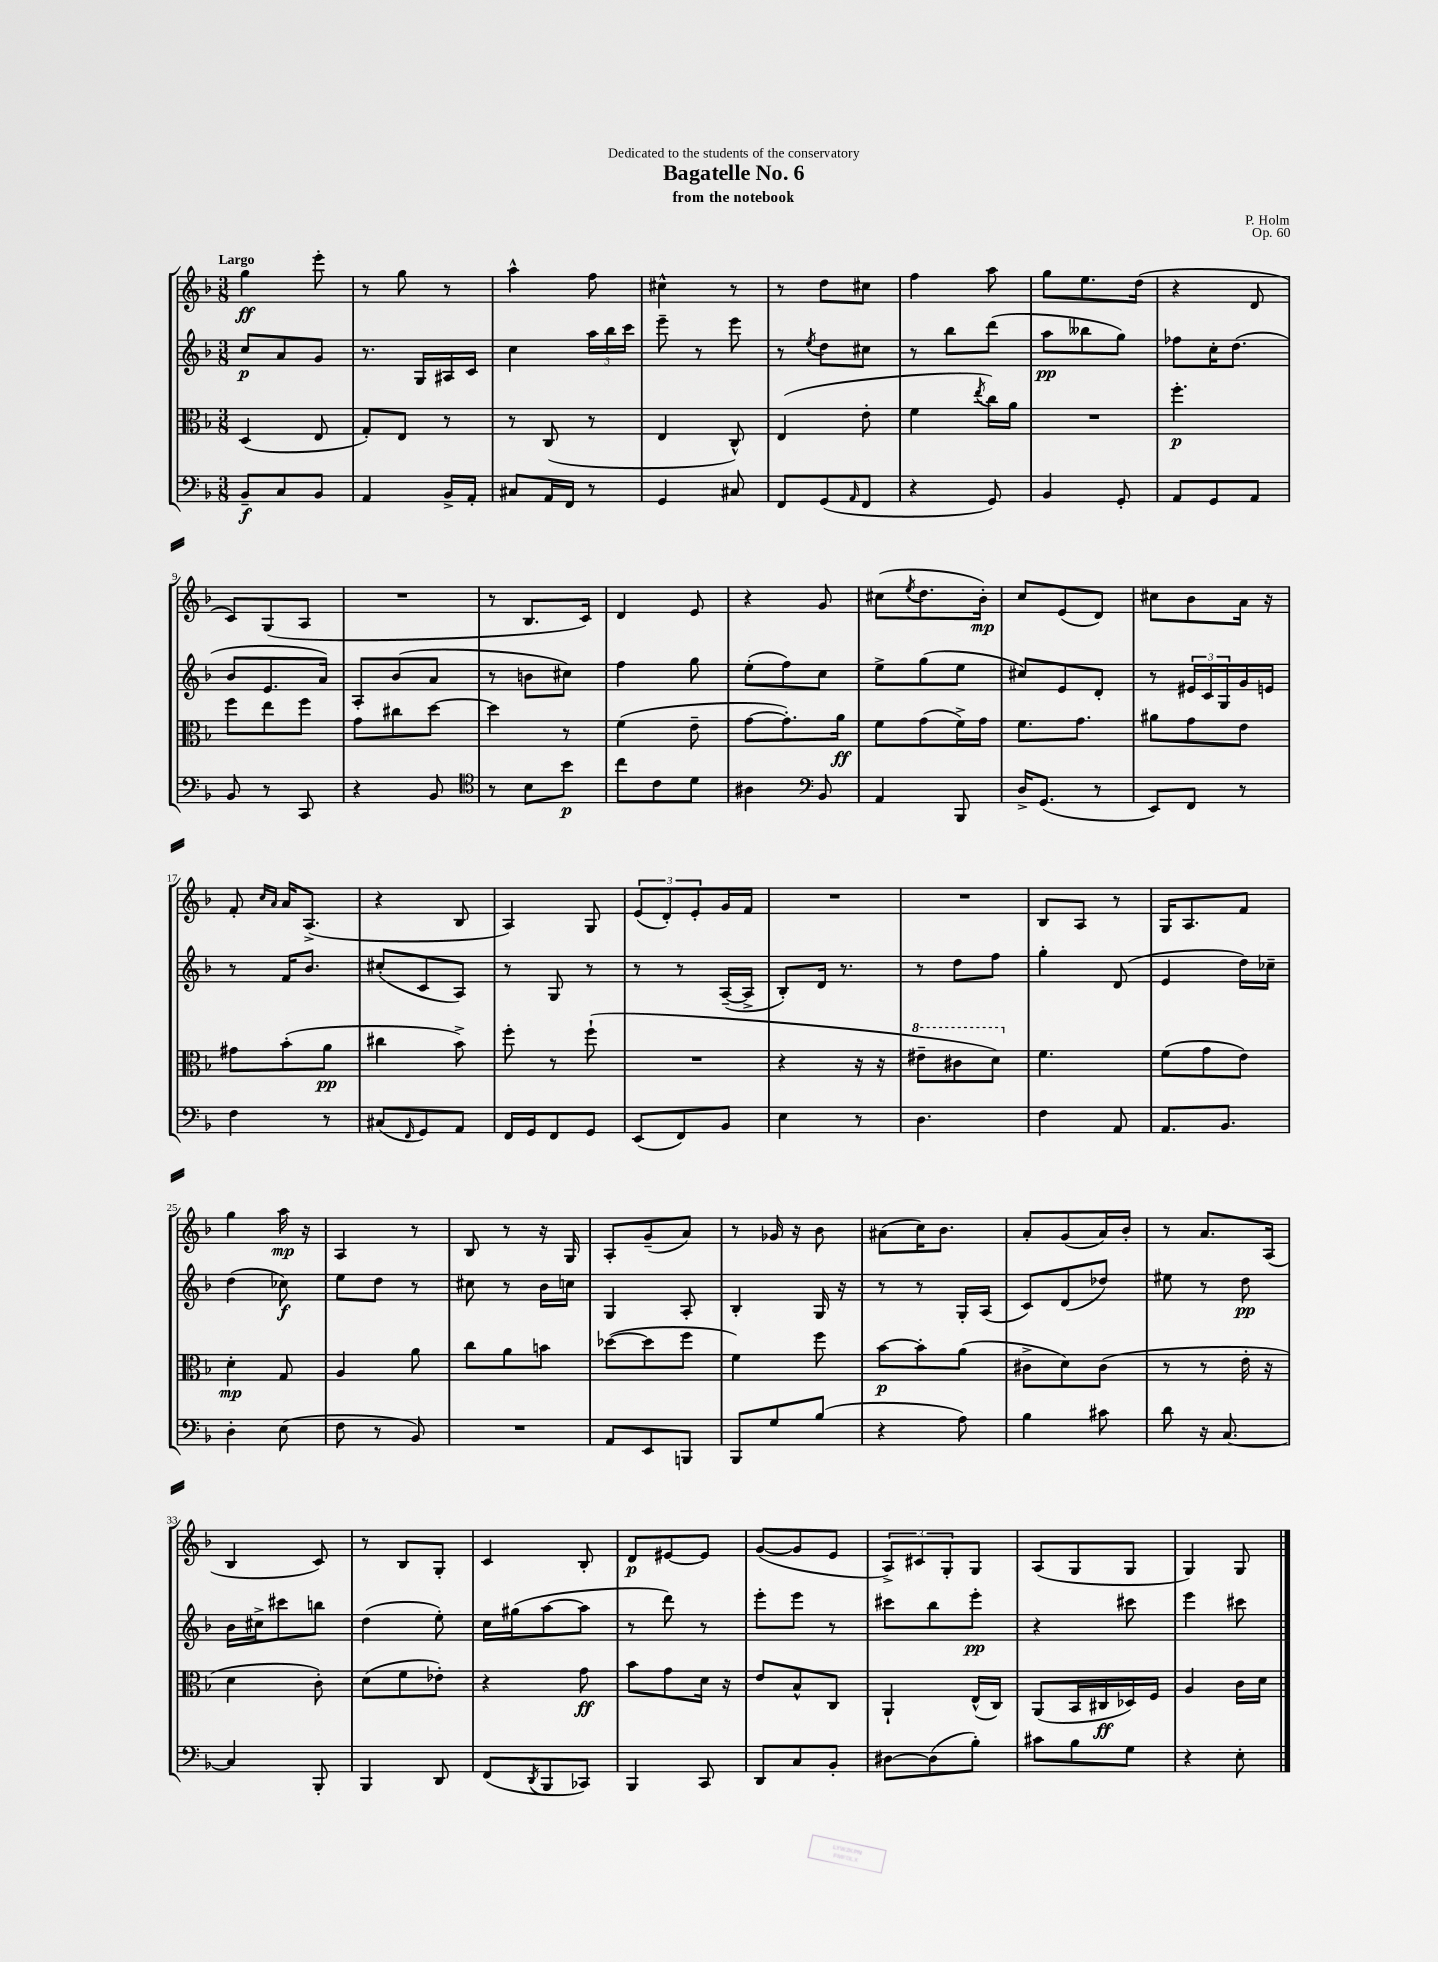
\header { title = "Bagatelle No. 6" composer = "P. Holm" subtitle = "from the notebook" dedication = "Dedicated to the students of the conservatory" opus = "Op. 60" }
<<
\new StaffGroup <<
\new Staff = "s0" {
    \clef treble \key f \major \numericTimeSignature \time 3/8 \tempo "Largo"
    g''4\ff e'''8-. |
    r8 g''8 r8 |
    a''4-^ f''8 |
    cis''4-^ r8 |
    r8 d''8 cis''8 |
    f''4 a''8 |
    g''8 e''8. d''16( |
    r4 d'8 |
    c'8) g8( a8 |
    R4. |
    r8 bes8. c'16) |
    d'4 e'8 |
    r4 g'8 |
    cis''8( \acciaccatura { e''8 } d''8. bes'16-.\mp) |
    c''8 e'8( d'8) |
    cis''8 bes'8 a'16 r16 |
    f'8-. \grace { c''16 a'16 } a'16 a8.->( |
    r4 bes8 |
    a4) g8 |
    \tuplet 3/2 { e'8( d'8-.) e'8-. } g'16 f'16 |
    R4. |
    R4. |
    bes8 a8 r8 |
    g16 a8. f'8 |
    g''4 a''16\mp r16 |
    a4 r8 |
    bes8 r8 r16 g16 |
    a8-. g'8--( a'8) |
    r8 ges'16 r16 bes'8 |
    ais'8( c''16) bes'8. |
    a'8-. g'8( a'16) bes'16-. |
    r8 a'8. a16( |
    bes4 c'8) |
    r8 bes8 g8-. |
    c'4 bes8-. |
    d'8\p eis'8~ eis'8 |
    g'8~( g'8 e'8 |
    \tuplet 3/2 { a8->) cis'8 g8-. } g8 |
    a8( g8 g8 |
    g4) g8 \bar "|." |
}
\new Staff = "s1" {
    \clef treble \key f \major \numericTimeSignature \time 3/8
    c''8\p a'8 g'8 |
    r8. g16 ais16 c'16 |
    c''4 \tuplet 3/2 { a''16 bes''16 c'''16 } |
    e'''8-- r8 e'''8 |
    r8 \acciaccatura { e''8 } d''8 cis''8 |
    r8 bes''8 d'''8( |
    a''8\pp beses''8 g''8) |
    fes''8 c''16-. d''8.( |
    bes'8 e'8. a'16) |
    a8-. bes'8( a'8 |
    r8 b'8 cis''8) |
    f''4 g''8 |
    e''8-.( f''8) c''8 |
    e''8-> g''8( e''8 |
    cis''8) e'8 d'8-. |
    r8 \tuplet 3/2 { eis'16 c'16 g16 } g'16 e'16 |
    r8 f'16 bes'8. |
    cis''8-.( c'8 a8) |
    r8 g8 r8 |
    r8 r8 a16~--( a16-> |
    bes8-.) d'16 r8. |
    r8 d''8 f''8 |
    g''4-. d'8( |
    e'4 d''16) ces''16-- |
    d''4( ces''8\f) |
    e''8 d''8 r8 |
    cis''8 r8 bes'16 c''16 |
    g4 a8-. |
    bes4-. g16 r16 |
    r8 r8 g16-. a16( |
    c'8) d'8( des''8) |
    eis''8 r8 d''8\pp |
    bes'16 cis''16-> cis'''8 b''8 |
    d''4( e''8-.) |
    c''16 gis''16( a''8~ a''8 |
    r8 d'''8) r8 |
    e'''8-. e'''8 r8 |
    cis'''8 bes''8 e'''8-.\pp |
    r4 cis'''8 |
    e'''4 cis'''8 \bar "|." |
}
\new Staff = "s2" {
    \clef alto \key f \major \numericTimeSignature \time 3/8
    d4( e8 |
    g8-.) e8 r8 |
    r8 c8( r8 |
    e4 c8-^) |
    e4( e'8-. |
    f'4 \acciaccatura { e''8 } c''16) a'16 |
    R4. |
    f''4.-.\p |
    f''8 e''8 f''8 |
    g'8 cis''8 d''8~ |
    d''4 r8 |
    f'4( e'8-- |
    g'8~ g'8.-.) a'16\ff |
    f'8 g'8( f'16->) g'16 |
    f'8. g'8. |
    ais'8 g'8 e'8 |
    gis'8 bes'8-.( a'8\pp |
    cis''4 bes'8->) |
    f''8-. r8 f''8-!( |
    R4. |
    r4 r16 r16 |
    \ottava #1 eis''8-- cis''8 d''8) \ottava #0 |
    f'4. |
    f'8( g'8 e'8) |
    d'4-.\mp g8 |
    a4 a'8 |
    c''8 a'8 b'8 |
    des''8~( des''8 f''8 |
    f'4) f''8 |
    bes'8~\p bes'8-. a'8( |
    cis'8-> d'8) cis'8( |
    r8 r8 e'16-. r16 |
    d'4 c'8-.) |
    d'8( f'8 ees'8-.) |
    r4 g'8\ff |
    bes'8 g'8 d'16 r16 |
    e'8 bes8-^ c8 |
    a,4-! e16-^( c16) |
    a,8( bes,16 cis16\ff des16) f16 |
    a4 c'16 d'16 \bar "|." |
}
\new Staff = "s3" {
    \clef bass \key f \major \numericTimeSignature \time 3/8
    bes,8--\f c8 bes,8 |
    a,4 bes,16-> a,16-. |
    cis8 a,16 f,16 r8 |
    g,4 cis8 |
    f,8 g,8( \grace { a,16 } f,8 |
    r4 g,8) |
    bes,4 g,8-. |
    a,8 g,8 a,8 |
    bes,8 r8 c,8 |
    r4 bes,8 |
    \clef tenor r8 bes8 bes'8\p |
    c''8 c'8 d'8 |
    ais4 \clef bass bes,8 |
    a,4 bes,,8 |
    d16-> g,8.( r8 |
    e,8) f,8 r8 |
    f4 r8 |
    cis8( \grace { f,16 } g,8) a,8 |
    f,16 g,16 f,8 g,8 |
    e,8( f,8) bes,8 |
    e4 r8 |
    d4. |
    f4 a,8 |
    a,8. bes,8. |
    d4-. e8( |
    f8 r8 bes,8) |
    R4. |
    a,8 e,8 b,,8 |
    bes,,8 g8 bes8( |
    r4 a8) |
    bes4 cis'8 |
    d'8 r16 c8.~ |
    c4 bes,,8-. |
    bes,,4 d,8 |
    f,8( \acciaccatura { d,8 } bes,,8 ces,8) |
    bes,,4 c,8 |
    d,8 c8 bes,8-. |
    dis8~ dis8( bes8-.) |
    cis'8 bes8 g8 |
    r4 e8-. \bar "|." |
}
>>
>>
